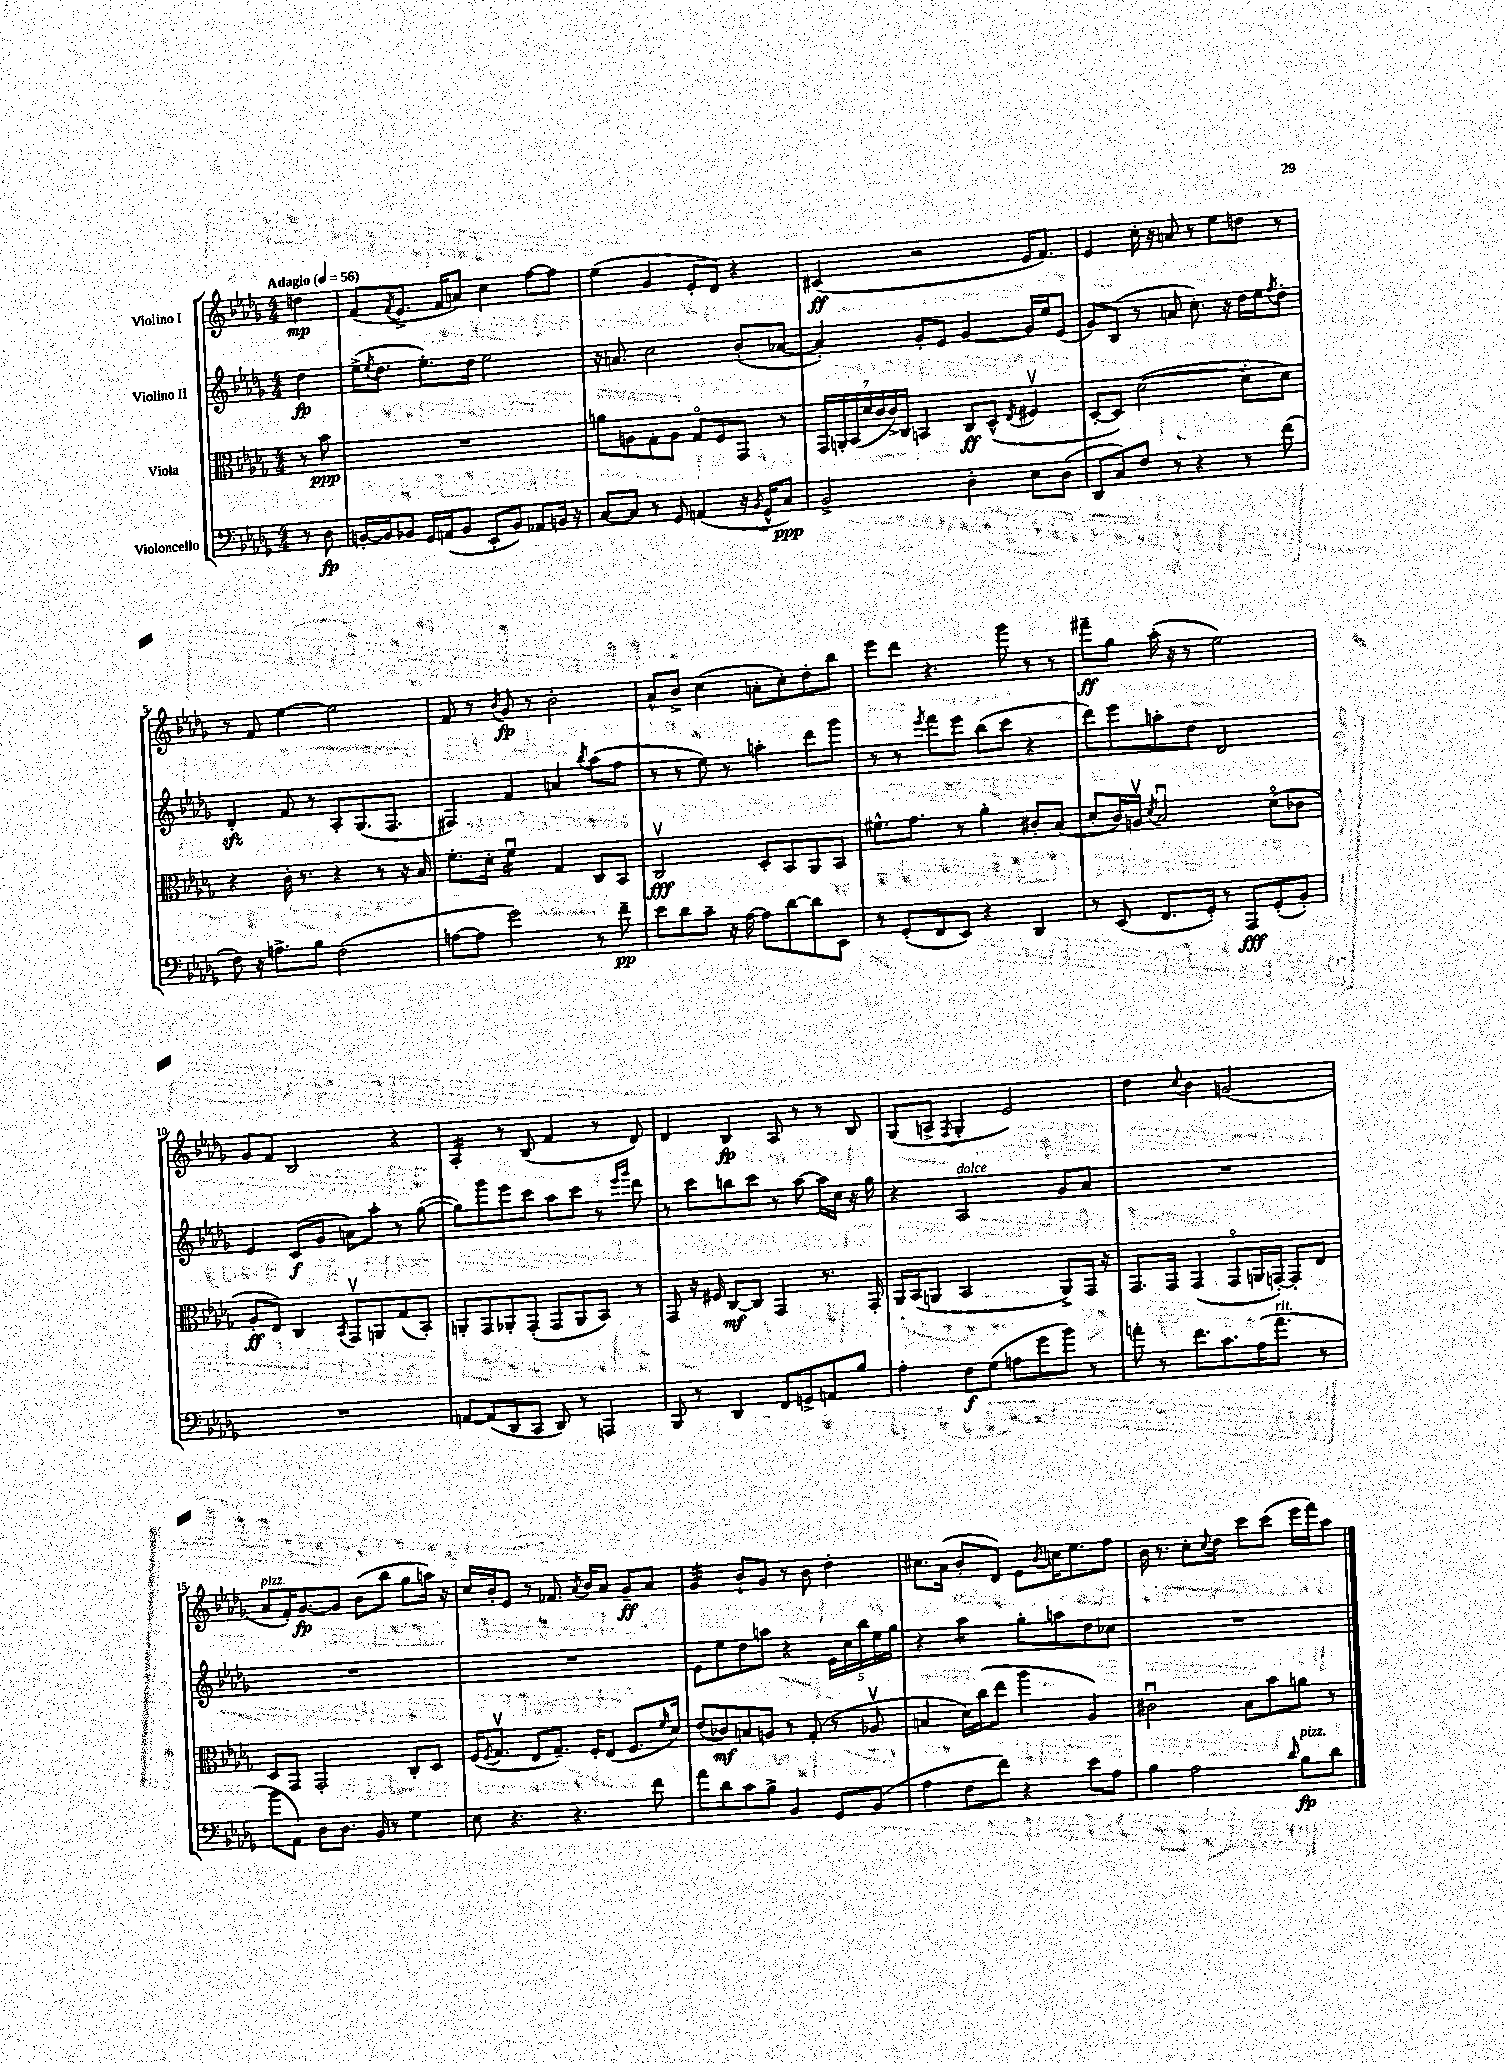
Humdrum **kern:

**kern	**kern	**kern	**kern
*staff4	*staff3	*staff2	*staff1
*clefF4	*clefC3	*clefG2	*clefG2
*k[b-e-a-d-g-]	*k[b-e-a-d-g-]	*k[b-e-a-d-g-]	*k[b-e-a-d-g-]
*M4/4	*M4/4	*M4/4	*M4/4
*MM56	*MM56	*MM56	*MM56
8r	8r	4dd-\	4dd\
8D-\	8b-\	.	.
=	=	=	=
[16BB'/LL	1r	(16ee-^\LK	(8f/L
.	.	8qee-/	.
16BB/]J	.	8.dd-\J	.
.	.	.	8qf/
8BB-/J	.	.	8.e-^/J
16GG-/LL	.	8.ee-'\L)	.
(16AA/J	.	.	16f/LK
8BB-/J	.	.	8a/J)
.	.	16dd-\Jk	.
8EE-'/L	.	2ee-\	4cc\
8BB-/J)	.	.	.
8AA-/L	.	.	[8ff\L
16BB/Jk	.	.	8ff\]J
16r	.	.	.
=	=	=	=
[8C/L	8a\L	16r	(4ee-\
.	.	8.a/	.
8C/]J	8A\	.	.
8r	8G-'\	2cc\	4g-/
8GG-/	8A\J	.	.
(4AA/	8G-o/L	.	8e-'/L
.	8F/	.	8d-/J)
16r	8GG-/J	(8b-'/L	4r
8qBB-/	.	.	.
16GG-^^/LK	.	.	.
8C/J)	8r	[8a-/J	.
=	=	=	=
2BB-^/	28GG-/LL	4a-'/])	(4c#/
.	28AA'/	.	.
.	(28BB-/	.	.
.	28d-/	.	.
.	28c/	.	.
.	28c^/)	.	.
.	28C/JJ	.	.
.	4BB/	8g-'/L	2r
.	.	8e-/J	.
4D-'\	8C/L	[4g-/	.
.	(8D-^^/J	.	.
.	8qE-/	.	.
8E-\L	4F#v/	16g-/]LL	16e-/LK
.	.	16ee-/J	8.f/J)
(8D-\J	.	(8e-/J	.
=	=	=	=
8DD-/L	[8D-'/L	8g-/L)	4e-/
8C/)	8D-/]J)	(8B-/J	.
8F/J	([2d-\	8r	16cc'\
.	.	.	16r
8r	.	8a/	8a/
4r	.	8.cc'\)	8r
.	.	.	8ee-\L
.	.	16r	.
8r	8d-'\]L	16dd-\LL	8dd\J
.	.	16ee-\J	.
.	.	8qff/	.
(8f\	8d-\J)	8dd-'\J	8r
=	=	=	=
8F\)	4r	4d-'/	8r
16r	.	.	8f/
8.A^\L	.	.	.
.	16c'\	8f/	[4ee-\
.	8.r	.	.
8B-\J	.	8r	.
(2F\	4r	8A-'/L	2ee-\]
.	.	(8.G-/	.
.	8r	.	.
.	.	8.F/J	.
.	16r	.	.
.	16B-/	.	.
=	=	=	=
[8A\L	8.f'\L	4F#/)	8f/
8A\]J	.	.	8r
.	16d-'\Jk	.	.
.	.	.	8qb-/
2g-\)	4fu\	4f/	8g-/
.	.	.	8r
.	4G-/	4a/	2b-'\
.	.	8qbb-/	.
8r	8C/L	(8aa-\L	.
8f~\	8BB-/J	8ff\J	.
=	=	=	=
8e-\L	2Cv/	8r	8a-^^/L
8d-\	.	8r	8b-^/J
8c~\J	.	8ee-\)	(4cc\
16r	.	8r	.
[16A-\	.	.	.
8A-\]L	8D-'/L	4aa'\	8a'\L
[8d-\	8BB-/	.	8cc'\)
8d-\]	8AA-/	8ddd-\L	8dd-'\
8EE-\J	8BB-/J	8ggg-\J	8bb-\J
=	=	=	=
8r	8.f#^^\L	8r	8eee-\L
(8GG-'/L	.	8r	8ddd-\J
.	8.g-\J	.	.
.	.	8qeee-/	.
8FF/	.	8fff\L	4.r
8EE-/J)	8r	8eee-\J	.
4r	4a-'\	(8bb-\L	.
.	.	8ccc\J	8ggg-\
4DD-/	8c#'/L	4r	8r
.	(8B-/J	.	8r
=	=	=	=
8r	8d-'/L	8ddd-\L)	8fff#~\L
(8EE-/	16c/L)	8eee-\	8gg-\J
.	16Av/JJ	.	.
.	8qd-/	.	.
8.FF/L	2B-u/	8aa'\	(16aa-'\
.	.	.	16r
.	.	8dd-\J	8r
16GG-'/Jk)	.	.	.
8r	.	2d-/	2ee-\)
8AAA-/L	.	.	.
(8GG-'/	(8d-o\L	.	.
8BB-'/J)	8c-\J	.	.
=	=	=	=
1r	8A-'/L	4e-/	8g-/L
.	8E-/J)	.	8f/J
.	4C/	(8c/L	2B-/
.	.	8g-/J	.
.	8qBB-/	.	.
.	8GG-v/L	8a\L)	.
.	8AA/	8aa-'\J	.
.	(8G-/	8r	4r
.	8BB-'/J)	([8gg-\	.
=	=	=	=
[8AA/L	8AA'/L	8gg-\]L)	4A-'/
(8AA/]	8GG-/	8ggg-\	.
8DD-/	8AA-'/	8eee-\	8r
8CC/J	(8GG-'/J	8ccc\J	(8B-/
8DD-/)	8GG-/L	8aa-\L	4f/
8r	8AA-/	8ccc\J	.
4AAA/	8BB-/J)	8r	8r
.	.	16qqeee-/LL	.
.	.	16qqggg-/JJ	.
.	8r	8ddd-\	8d-/)
=	=	=	=
8BBB-/	8GG-/	8r	4d-/
8r	16r	8ccc\L	.
.	16F#/	.	.
4DD-/	[8C/L	8bb\	4B-/
.	8C/]J	8ccc\J	.
8FF/L	4GG-/	8r	8A-/
8GG^/	.	[8aa-\	8r
8AA/	8.r	16aa-\]LL	8r
.	.	16cc\JJ	.
8B-/J	.	16r	8B-/
.	16GG-'/	16gg-\	.
=	=	=	=
4A-'\	16AA-/LL	4r	(8G-/L
.	(16BB-/J	.	.
.	8AA/J	.	8A^/J
.	.	.	8qF/
8F\L	2BB-/	2A-/	4G-'/
(8G-\J	.	.	.
8A\L	.	.	2e-/)
8g-\	.	.	.
8b-\J)	8AA^/L)	8g-/L	.
8r	16GG-/Jk	8a-/J	.
.	16r	.	.
=	=	=	=
8a'\	8.GG-/L	1r	4dd-\
8r	.	.	.
.	16GG-/Jk	.	.
.	.	.	8qqcc/
8.f\L	(4GG-/	.	4b-\
8.c\	.	.	.
.	8GG-o/L	.	(2g/
(16A-\K	16AA/L	.	.
8.a\J	[16GG'/JJ)	.	.
.	8GG'/]L	.	.
8r	8E-/J	.	.
=	=	=	=
8b-\L	8D-/L	1r	8a-/L
8AA-\J)	8GG-/J	.	16f'/K)
.	.	.	[8.g-/
8D-\L	2GG-'/	.	.
8.D-\J	.	.	8g-/]J
.	.	.	(8b-\L
16BB-/	.	.	.
8r	.	.	8bb-\J
4G-\	8C'/L	.	8gg-\L
.	8D-/J	.	16aa\Jk)
.	.	.	16r
=	=	=	=
8E-\	(16F/LK	1r	16cc/LL
.	8qF/	.	.
.	8.G-v/J	.	16b-'/J
4.r	.	.	8e-/J
.	8E-/L	.	8r
.	8.G-~/J)	.	8.f-/
4.r	.	.	.
.	.	.	8qa-/
.	16F'/LK	.	16b-/LK
.	(8E-/J	.	8a-/J
.	8.F/L	.	8g-~/L
8f\	.	.	8a-/J
.	16qqf/	.	.
.	16d-/Jk)	.	.
=	=	=	=
8a-\L	(8e-/L	8e-\L	4g-/
8d-\	8c-/)	8ee-\	.
8c\	8B/	8dd-\	8b-`/L
8B-^\J	8A/J	8aa\J	8g-/J
4BB-/	8r	4r	8r
.	(8G-'/	.	8b-\
8GG-/L	8r	20e-\LL	4dd-'\
.	.	20cc\	.
.	.	20bb-\	.
(8BB-/J	8A-v/	.	.
.	.	20ee-\	.
.	.	20gg-\JJ	.
=	=	=	=
4A-\	4B/	4r	8.cc#\L
.	.	.	(16a-\Jk
8F\L	16d-\LL)	4aa-\	8b-'/L
.	(16cc\J	.	.
8f\J)	8ee-\J	.	8d-/J)
4r	4aa-\	8gg-'\L	8e-\L
.	.	.	8qb-/
.	.	8aa\	16cc\K
.	.	.	8.ee-\
8e-\L	4A-/)	8dd-\	.
8A-\J	.	8cc-\J	8ff\J
=	=	=	=
4B-\	2c#u\	1r	16b-\
.	.	.	8.r
2A-\	.	.	8cc'\L
.	.	.	8qqcc/
.	.	.	8dd-\J
.	8B-\L	.	8ccc\L
.	8b-\	.	(8ccc\J
16qqd-/	.	.	.
8B-\L	8a\J	.	16eee-\LL
.	.	.	16fff\J)
8d-\J	8r	.	8aa-\J
==	==	==	==
*-	*-	*-	*-
